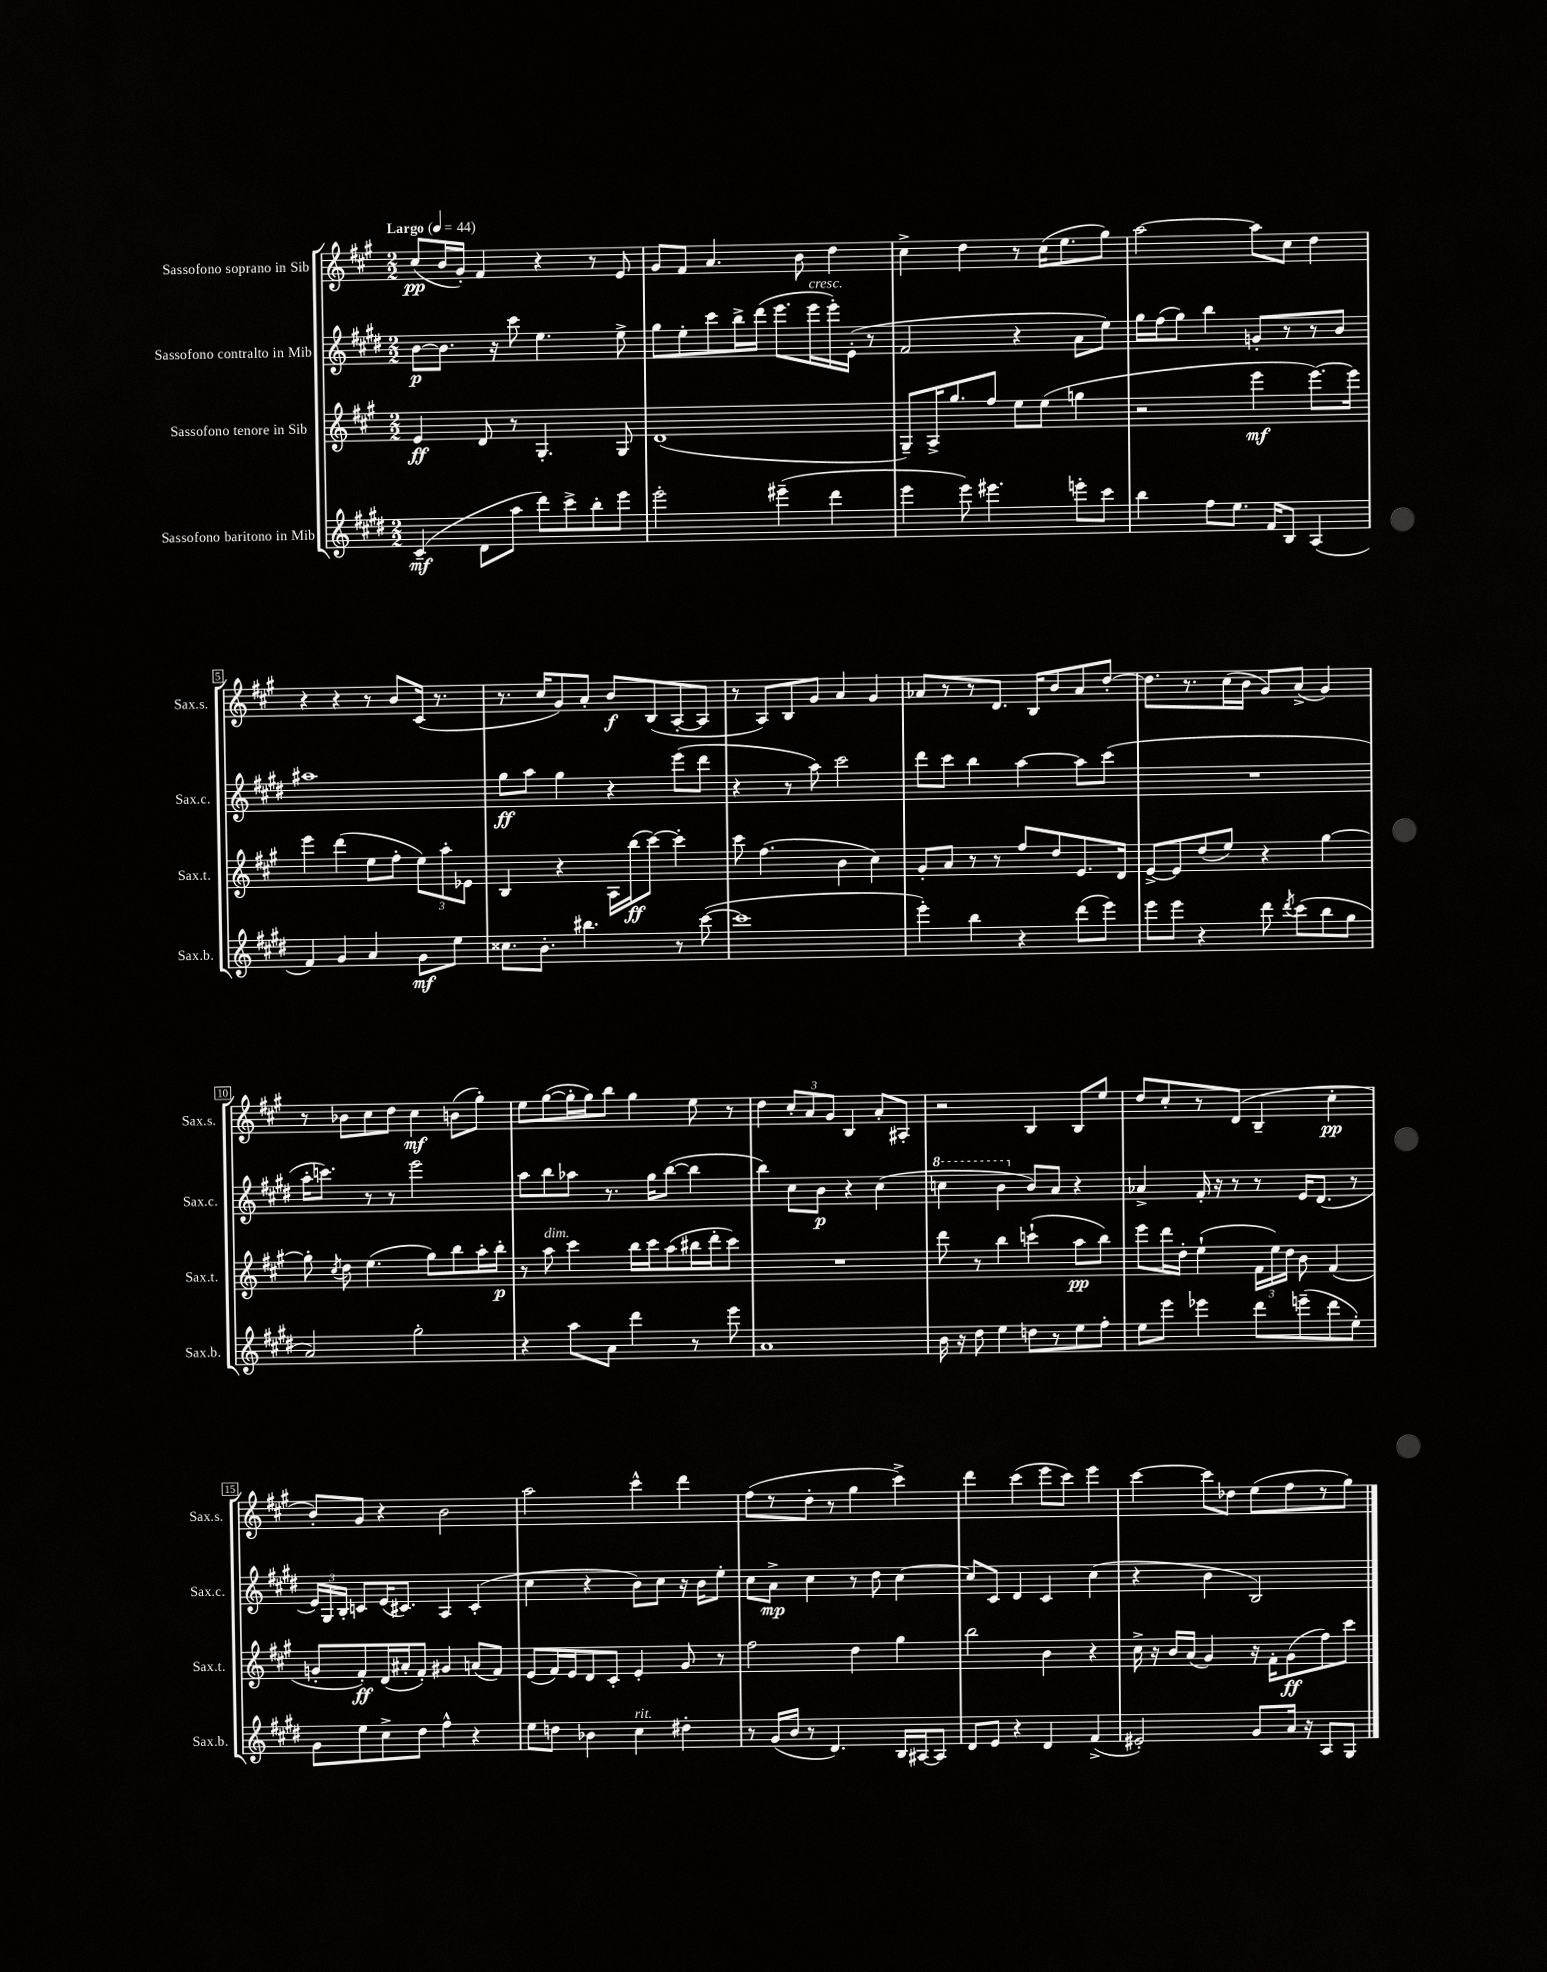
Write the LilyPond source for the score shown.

<<
\new StaffGroup <<
\new Staff = "s0" \with { instrumentName = "Sassofono soprano in Sib" shortInstrumentName = "Sax.s." } {
    \clef treble \key a \major \numericTimeSignature \time 2/2 \tempo "Largo" 4 = 44
    \autoBeamOff cis''8[\pp( b'16 gis'16]-.) fis'4 r4 r8 e'8 |
    gis'8[ fis'8] a'4. b'8 d''4 |
    cis''4-> d''4 r8 cis''16[( e''8. gis''8]) |
    a''2~ a''8[ cis''8] d''4 |
    r4 r4 r8 b'8[ cis'16]( r8. |
    r8. cis''16[ gis'8) a'8]-. b'8[\f b8( a8~-. a8] |
    r8 a8[) b8 gis'8] a'4 gis'4 |
    aes'8[ r8 r8 d'8.] b16[ b'8 aes'8 d''8]~-. |
    d''8.[ r8. cis''16( b'16] gis'8[) a'8]->( gis'4) |
    r8 bes'8[ cis''8 d''8] cis''4\mf b'8[( gis''8]-.) |
    e''8[ gis''8~( gis''16-. gis''16) b''8] gis''4 e''8 r8 |
    d''4 \tuplet 3/2 { cis''8[-. a'8 gis'8] } b4 a'8[-. ais8]-. |
    r2 b4 b8[ e''8] |
    d''8[ cis''8-. r8 d'8]( b4-- cis''4-.\pp |
    b'8[-.) gis'8] r4 b'2 |
    a''2 cis'''4-^ d'''4 |
    fis''8[( r8 d''8]-. r8 gis''4 cis'''4->) |
    d'''4 cis'''4( e'''8[ cis'''8]) e'''4 |
    cis'''4~ cis'''8[ des''8] e''8[( fis''8 r8 gis''8]) \bar "|." |
}
\new Staff = "s1" \with { instrumentName = "Sassofono contralto in Mib" shortInstrumentName = "Sax.c." } {
    \clef treble \key e \major \numericTimeSignature \time 2/2
    \autoBeamOff b'8[~\p b'8.] r16 cis'''8 e''4. e''8-> |
    gis''8[ e''8-. cis'''8 b''16-> dis'''16]( e'''8.[ e'''16^\markup { \italic "cresc." } e'''16-.) e'16]-.( r8 |
    fis'2 r4 a'8[ e''8]) |
    gis''16[ fis''16( gis''8]) b''4 g'8[-. r8 r8 b'8] |
    ais''1 |
    gis''8[\ff a''8] gis''4 r4 e'''8[( dis'''8] |
    r4 r8 a''8) cis'''2 |
    dis'''8[ cis'''8] b''4 a''4~ a''8[ cis'''8]( |
    R1 |
    a''16[-. c'''8.]) r8 r8 e'''2 |
    a''8[ b''8 aes''8] r8. gis''16[ b''8]~( b''4 |
    b''4) cis''8[ b'8]\p r4 cis''4( |
    \ottava #1 c'''4 b''4 \ottava #0 b'8[) a'8] r4 |
    aes'4-> fis'16-. r16 r8 r8 e'16[ dis'8.]( r8 |
    \tuplet 3/2 { e'16[) gis16 b16]-. } c'8[ e'16( cis'8.]) a4 cis'4-.( |
    cis''4 r4 b'8[) cis''8] r16 b'16[ e''8]-. |
    cis''8[ a'8]->\mp cis''4 r8 dis''8 cis''4~ |
    cis''8[ cis'8] dis'4 cis'4 cis''4( |
    r4 b'4 b2) \bar "|." |
}
\new Staff = "s2" \with { instrumentName = "Sassofono tenore in Sib" shortInstrumentName = "Sax.t." } {
    \clef treble \key a \major \numericTimeSignature \time 2/2
    \autoBeamOff e'4\ff d'8 r8 gis4.-. gis8 |
    d'1( |
    gis8[--) a16-> gis''8. fis''8] e''8[ e''8]( g''4 |
    r2 e'''4\mf e'''8.[~) e'''16] |
    e'''4 d'''4( e''8[ fis''8]-. \tuplet 3/2 { e''8[) a''8-. ees'8] } |
    b4 r4 a16[ b''16\ff( cis'''8]~) cis'''4-. |
    cis'''8 fis''4.( b'4 cis''4) |
    gis'8[-. a'8] r8 r8 fis''8[ d''8 e'8. d'16] |
    e'8[~-> e'8 d''8( e''8]) r4 gis''4~ |
    gis''8-. \acciaccatura { cis''8 } d''8 e''4.( gis''8[) b''8 a''16-. b''16]-.\p |
    r8 a''8^\markup { \italic "dim." } cis'''4 b''16[ cis'''16 a''8( bis''16 d'''16-. cis'''8]) |
    R1 |
    d'''8 r8 b''4 c'''4-!( a''8[\pp b''8]) |
    e'''8[ d'''16 d''16]-. e''4-!( \tuplet 3/2 { fis'16[ e''16) d''16] } b'8 fis'4( |
    g'8[-. fis'8-.\ff) d'16( ais'16-. fis'8]-.) gis'4 a'8[( fis'8]) |
    e'8[( fis'16) e'16 d'8 cis'8]-. e'4-. gis'8 r8 |
    fis''2 d''4 gis''4 |
    b''2 b'4 r4 |
    cis''16-> r16 b'16[ a'16]( gis'4) r16 fis'16[-. gis'8\ff( fis''8) cis'''8] \bar "|." |
}
\new Staff = "s3" \with { instrumentName = "Sassofono baritono in Mib" shortInstrumentName = "Sax.b." } {
    \clef treble \key e \major \numericTimeSignature \time 2/2
    \autoBeamOff cis'4--\mf( dis'8[ a''8] dis'''8[) cis'''8-> b''8-. e'''8] |
    e'''2-. eis'''4--( dis'''4 |
    e'''4 e'''8) eis'''4. e'''8[-. cis'''8] |
    b''4 fis''8[ e''8.] fis'16[ b8] a4( |
    fis'4) gis'4 a'4 gis'8[\mf e''8] |
    cisis''8.[ b'8.]-. bis''4. r8 cis'''8~( |
    cis'''1 |
    e'''4-.) b''4 r4 dis'''8[( e'''8]) |
    e'''8[ e'''8] r4 dis'''8 \acciaccatura { dis'''8 } cis'''8[( b''8 gis''8] |
    a'2) gis''2-. |
    r4 a''8[ a'8] dis'''4 r8 e'''8 |
    a'1 |
    b'16 r16 dis''8 e''4 d''8[ r8 e''8 fis''8]-. |
    e''8[ e'''8] ees'''4 dis'''8[ e'''8--( dis'''8 e''8]-.) |
    gis'8[ e''8 cis''8-> dis''8] fis''4-^ r4 |
    e''8[ d''8] bes'4 cis''4^\markup { \italic "rit." } dis''4-. |
    r8 gis'16[( b'16] r8 dis'4.) b16[ ais16~ ais8] |
    dis'8[ e'8] r4 dis'4 fis'4->( |
    eis'2-.) gis'8[ a'16] r16 a8[ gis8] \bar "|." |
}
>>
>>
\layout { \context { \Score \override BarNumber.stencil = #(make-stencil-boxer 0.1 0.3 ly:text-interface::print) } }
